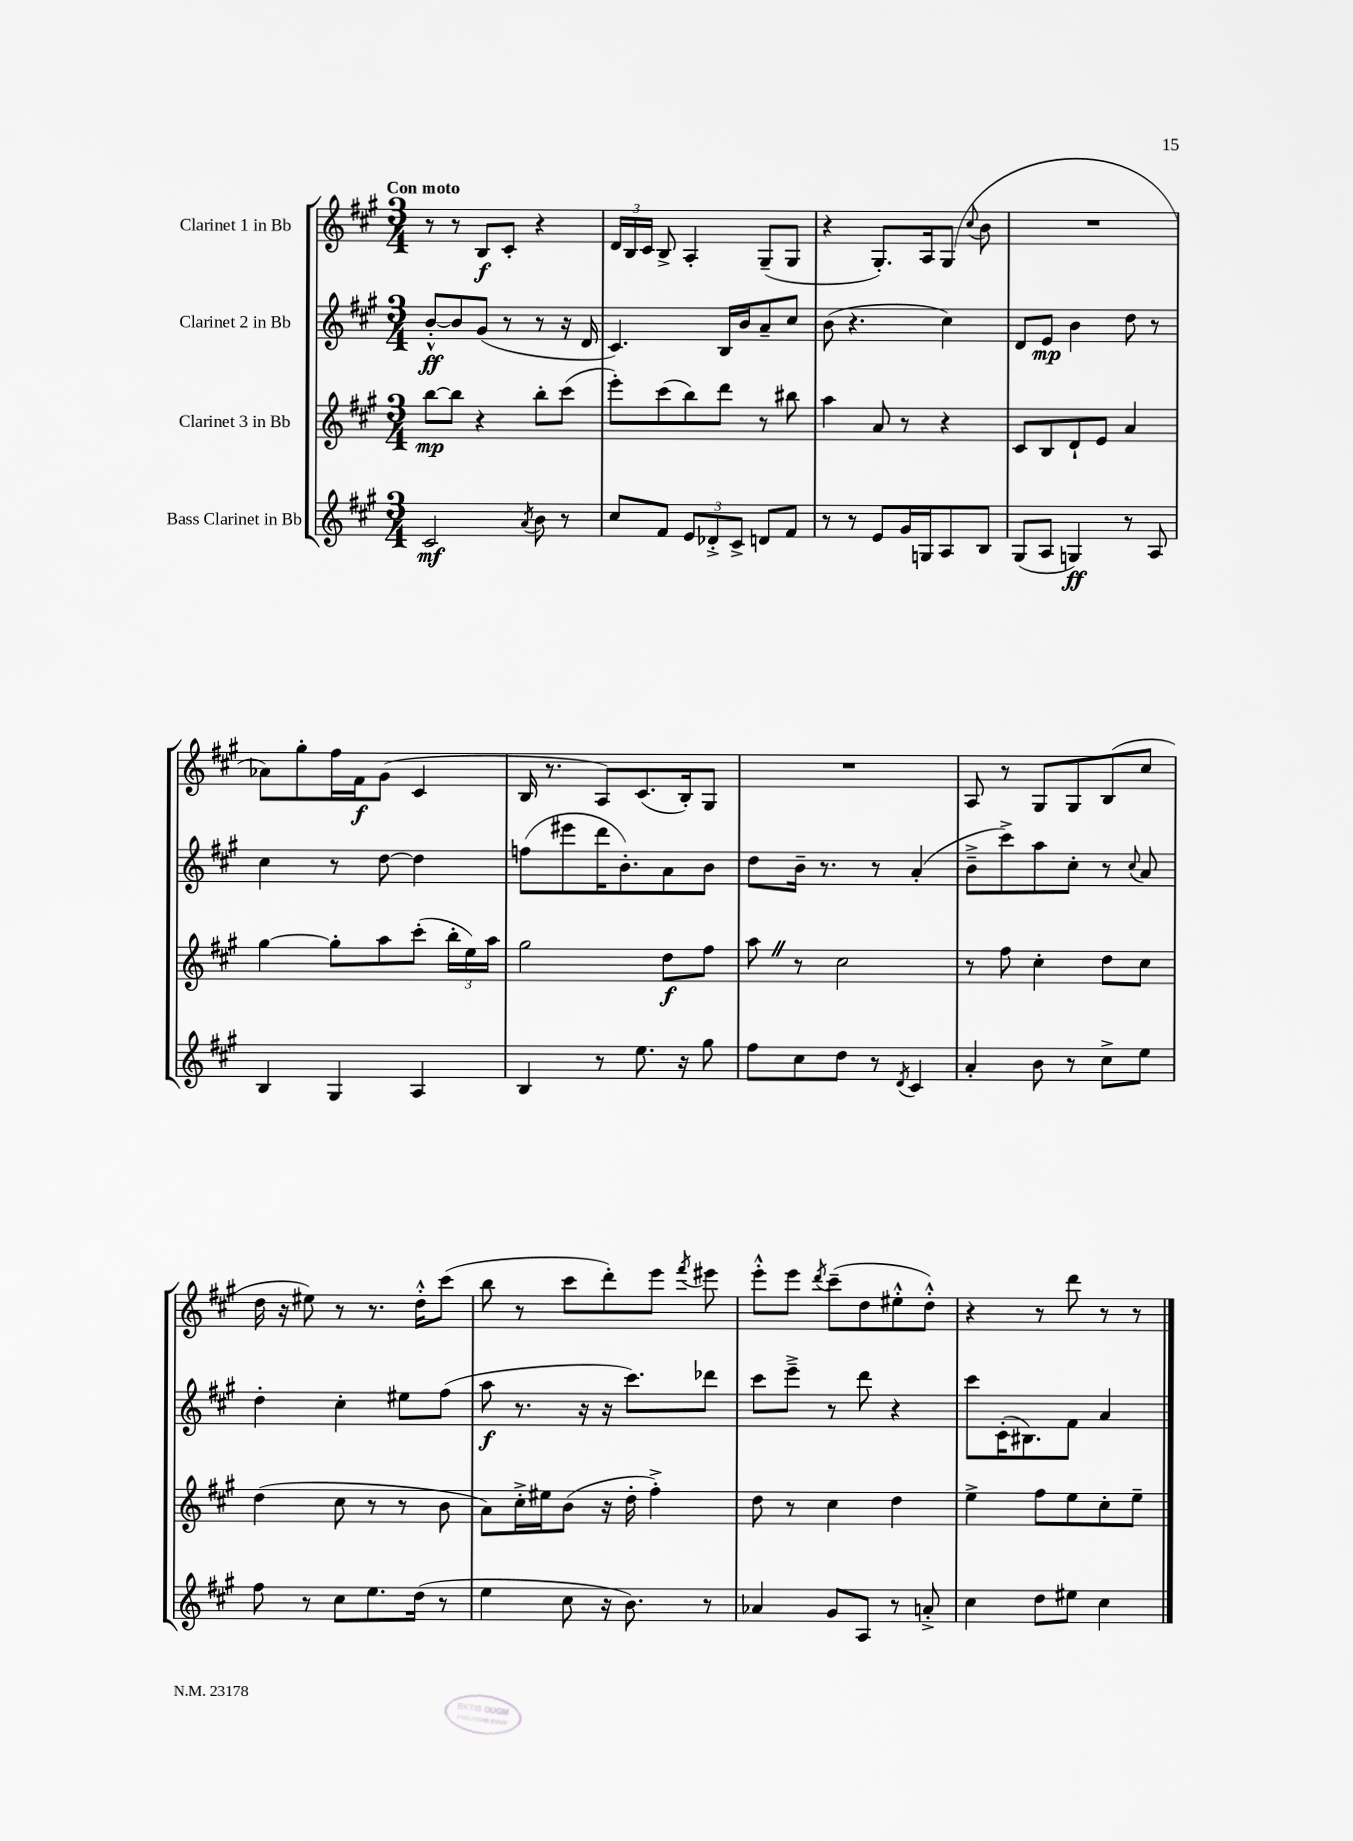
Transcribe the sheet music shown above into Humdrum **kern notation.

**kern	**kern	**kern	**kern
*staff4	*staff3	*staff2	*staff1
*clefG2	*clefG2	*clefG2	*clefG2
*k[f#c#g#]	*k[f#c#g#]	*k[f#c#g#]	*k[f#c#g#]
*M3/4	*M3/4	*M3/4	*M3/4
2c#	[8bb	[8b'^^	8r
.	8bb]	8b]	8r
.	4r	(8g#	8B
.	.	8r	8c#'
8qa	.	.	.
8b	8bb'	8r	4r
8r	(8ccc#	16r	.
.	.	16d	.
=	=	=	=
8cc#	8eee')	4.c#)	24d
.	.	.	24B
.	.	.	24c#
8f#	(8ccc#	.	8B^
12e	8bb)	.	4A'
12d-'^	.	.	.
.	8ddd	16B	.
12c#^	.	.	.
.	.	16b	.
8d	8r	8a~	(8G#~
8f#	8bb#	8cc#	8G#
=	=	=	=
8r	4aa	(8b	4r
8r	.	4.r	.
8e	8a	.	8.G#')
16g#	8r	.	.
16G	.	.	16A
8A	4r	4cc#)	(8G#
.	.	.	8qqcc#
8B	.	.	8b
=	=	=	=
(8G#	8c#	8d	2.r
8A	8B	8e	.
4G)	8d`	4b	.
.	8e	.	.
8r	4a	8dd	.
8A	.	8r	.
=	=	=	=
4B	[4gg#	4cc#	8a-)
.	.	.	8gg#'
4G#	8gg#']	8r	16ff#
.	.	.	16f#
.	8aa	[8dd	(8g#
4A	(8ccc#'	4dd]	4c#
.	24bb'	.	.
.	24ee)	.	.
.	24aa	.	.
=	=	=	=
4B	2gg#	(8ff	16B
.	.	.	8.r
.	.	8eee#	.
8r	.	16ddd	8A)
.	.	8.b')	.
8.ee	.	.	(8.c#
.	8dd	8a	.
16r	.	.	16B')
8gg#	8ff#	8b	8G#
=	=	=	=
8ff#	8aa	8dd	2.r
8cc#	8r	16b~	.
.	.	8.r	.
8dd	2cc#	.	.
8r	.	8r	.
8qd	.	.	.
4c#	.	(4a'	.
=	=	=	=
4a'	8r	8b~^	8A
.	8ff#	8ccc#^)	8r
8b	4cc#'	8aa	8G#
8r	.	8cc#'	8G#
8cc#^	8dd	8r	(8B
.	.	8qqcc#	.
8ee	8cc#	8a	8cc#
=	=	=	=
8ff#	(4dd	4dd'	16dd
.	.	.	16r
8r	.	.	8ee#)
8cc#	8cc#	4cc#'	8r
8.ee	8r	.	8.r
.	8r	8ee#	.
(16dd	.	.	16dd'^^
8r	8b	(8ff#	(8ccc#
=	=	=	=
4ee	8a)	8aa	8bb
.	16cc#'^	8.r	8r
.	16ee#	.	.
8cc#	(8b	.	8ccc#
.	.	16r	.
16r	16r	16r	8ddd')
8.b)	16dd'	8.ccc#)	.
.	4ff#'^)	.	8eee
.	.	.	8qfff#
8r	.	8ddd-	8eee#
=	=	=	=
4a-	8dd	8ccc#	8eee'^^
.	8r	8eee~^	8eee
.	.	.	8qddd
8g#	4cc#	8r	(8ccc#~
8A	.	8ddd	8dd
8r	4dd	4r	8ee#'^^
8a'^	.	.	8dd'^^)
=	=	=	=
4cc#	4ee^	8ccc#	4r
.	.	(16c#'	.
.	.	8.B#)	.
8dd	8ff#	.	8r
8ee#	8ee	8f#	8ddd
4cc#	8cc#'	4a	8r
.	8ee~	.	8r
==	==	==	==
*-	*-	*-	*-
